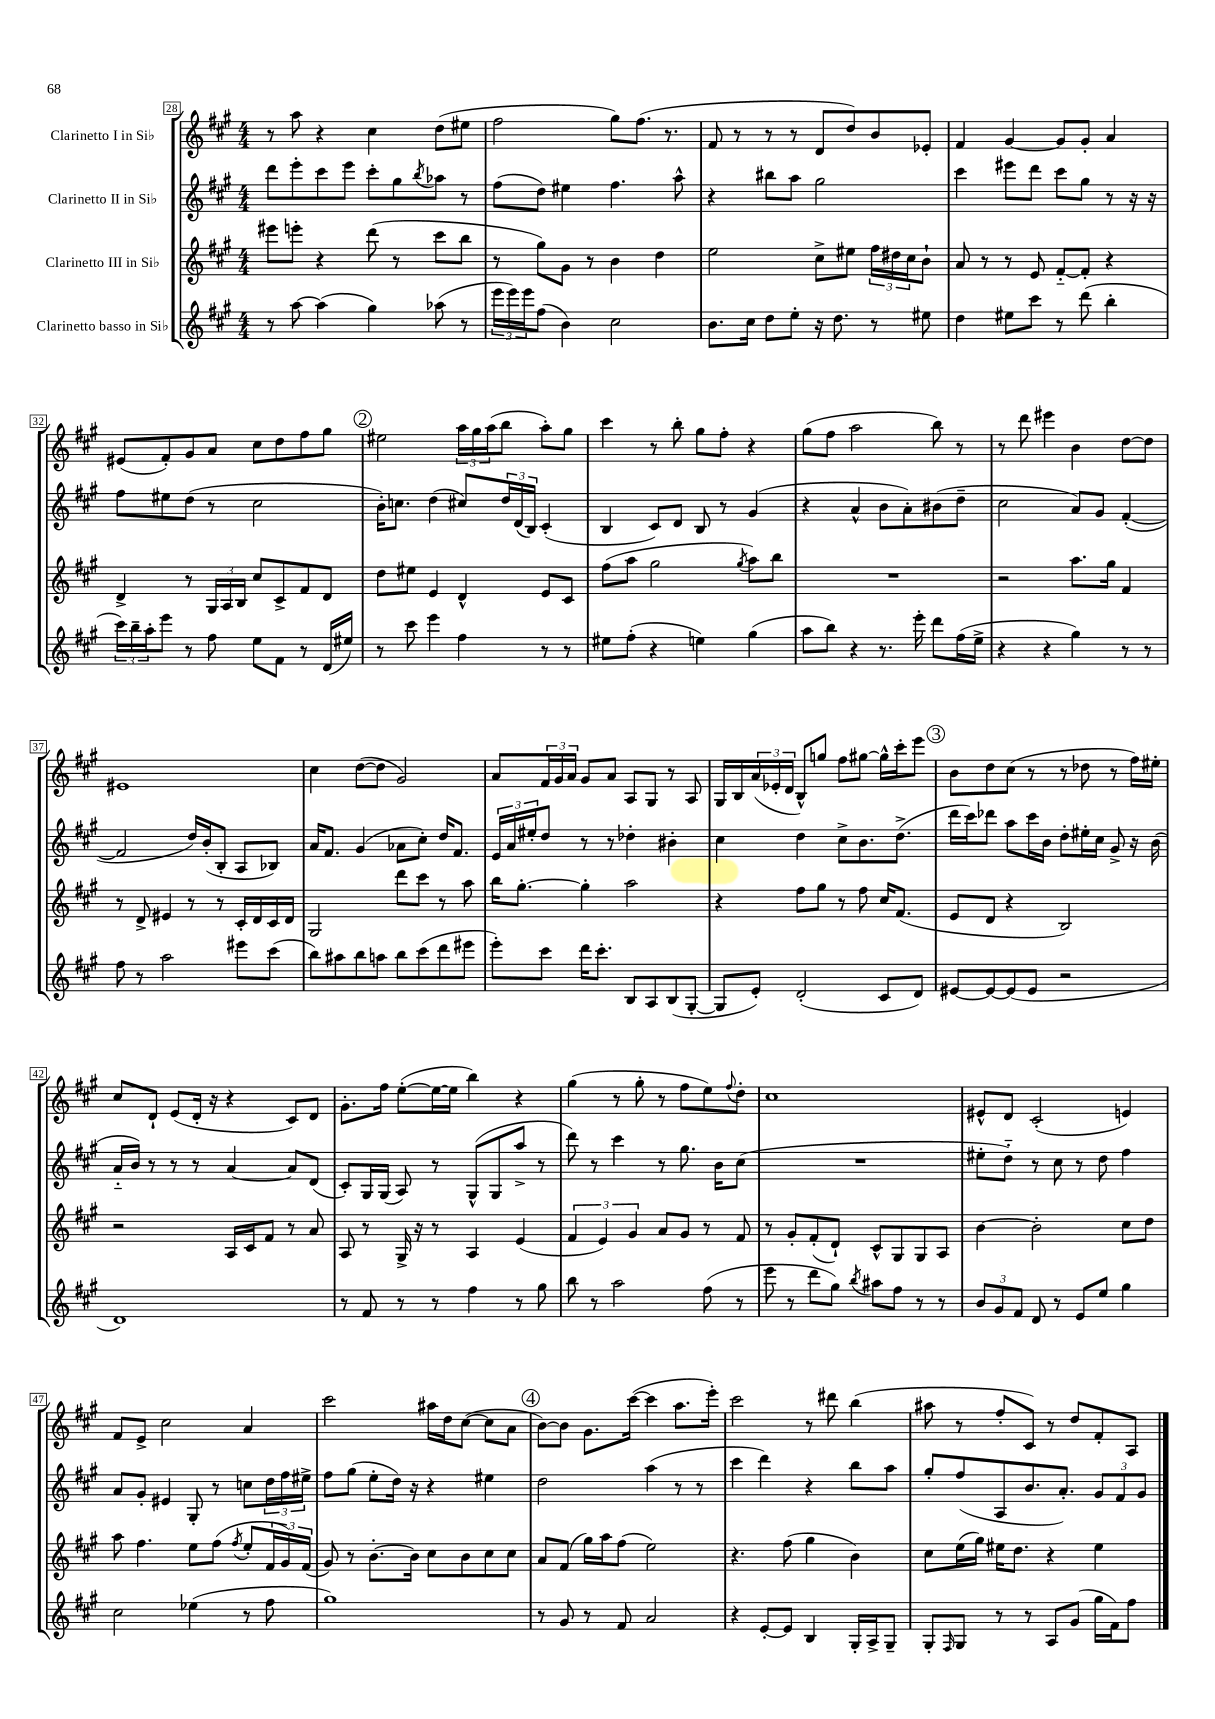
<<
\new StaffGroup <<
\new Staff = "s0" \with { instrumentName = "Clarinetto I in Sib" } {
    \clef treble \key a \major \numericTimeSignature \time 4/4
    r8 a''8 r4 cis''4 d''8( eis''8 |
    fis''2 gis''8) fis''8.( r8. |
    fis'8 r8 r8 r8 d'8 d''8) b'8 ees'8-. |
    fis'4 gis'4~ gis'8 gis'8-. a'4 |
    eis'8( fis'8-.) gis'8 a'8 cis''8 d''8 fis''8 gis''8 |
    \mark \markup { \circle "2" } eis''2 \tuplet 3/2 { a''16 gis''16 a''16( } b''8 a''8-.) gis''8 |
    cis'''4 r8 b''8-. gis''8 fis''8-. r4 |
    gis''8( fis''8 a''2 b''8) r8 |
    r8 d'''8 eis'''4 b'4 d''8~ d''8 |
    eis'1 |
    cis''4 d''8~( d''8 gis'2) |
    a'8 \tuplet 3/2 { fis'16 gis'16 a'16 } gis'8 a'8 a8 gis8 r8 a8 |
    gis16 b16 \tuplet 3/2 { a'16( ees'16-. d'16 } b8-^) g''8 fis''8 gis''8~ gis''16-^ cis'''16-. e'''8 |
    \mark \markup { \circle "3" } b'8 d''8 cis''8( r8 r8 des''8 r8 fis''16) eis''16-. |
    cis''8 d'8-! e'8( d'16-. r16 r4 cis'8) d'8 |
    gis'8.-. fis''16 e''8~-.( e''16~ e''16 b''4) r4 |
    gis''4( r8 gis''8-. r8 fis''8 e''8) \appoggiatura { fis''8 } d''8-. |
    cis''1 |
    eis'8-^ d'8 cis'2-.( e'4) |
    fis'8 e'8-> cis''2 a'4 |
    cis'''2 ais''16 d''16 cis''8~( cis''8 a'8 |
    \mark \markup { \circle "4" } b'8~) b'8 gis'8. cis'''16~( cis'''4 a''8. e'''16-.) |
    cis'''2 r8 dis'''8 b''4( |
    ais''8 r8 fis''8-. cis'8) r8 d''8 fis'8-. a8 \bar "|." |
}
\new Staff = "s1" \with { instrumentName = "Clarinetto II in Sib" } {
    \clef treble \key a \major \numericTimeSignature \time 4/4
    d'''8 e'''8-. cis'''8 e'''8 cis'''8-. gis''8 \acciaccatura { b''8 } aes''8 r8 |
    fis''8( d''8) eis''4 fis''4. a''8-^ |
    r4 bis''8 a''8 gis''2 |
    cis'''4 eis'''8 d'''8 cis'''8 gis''8 r8 r16 r16 |
    fis''8 eis''8 d''8( r8 cis''2 |
    \mark \markup { \circle "2" } b'16-.) c''8. d''4( cis''8) \tuplet 3/2 { d''16 d'16( b16) } cis'4-.( |
    b4 cis'8) d'8 b8 r8 gis'4( |
    r4 a'4-^ b'8 a'8-.) bis'8( d''8-- |
    cis''2 a'8) gis'8 fis'4~-.( |
    fis'2 d''16) b'16-.( b8-. a8 bes8) |
    a'16 fis'8. gis'4( aes'8 cis''8-.) d''16 fis'8. |
    \tuplet 3/2 { e'16 a'16 eis''16-. } d''8 r8 r8 des''4-. bis'4-. |
    cis''4 d''4 cis''8-> b'8. d''8.->( |
    \mark \markup { \circle "3" } d'''16 cis'''16) des'''8 a''8 cis'''16 b'16 d''8-. eis''16-. cis''16 gis'8-> r16 b'16( |
    a'16-_ b'16) r8 r8 r8 a'4~ a'8 d'8( |
    cis'8-.) gis16 gis16( a8) r8 gis8-^( gis8 a''8-> r8 |
    d'''8) r8 cis'''4 r8 gis''8. b'16 cis''8( |
    R1 |
    eis''8-. d''8-_) r8 cis''8 r8 d''8 fis''4 |
    a'8 gis'8-. eis'4 gis8-. r8 c''8 \tuplet 3/2 { d''16 fis''16 eis''16-> } |
    fis''8 gis''8( e''8-. d''16) r16 r4 eis''4 |
    \mark \markup { \circle "4" } d''2 a''4( r8 r8 |
    cis'''4 d'''4) r4 b''8 a''8 |
    gis''8-. fis''8( a8 b'8. a'8.-.) \tuplet 3/2 { gis'8 fis'8 gis'8 } \bar "|." |
}
\new Staff = "s2" \with { instrumentName = "Clarinetto III in Sib" } {
    \clef treble \key a \major \numericTimeSignature \time 4/4
    eis'''8 e'''8-. r4 d'''8( r8 cis'''8 b''8 |
    r8 gis''8) gis'8 r8 b'4 d''4 |
    e''2 cis''8-> eis''8 \tuplet 3/2 { fis''16 dis''16 cis''16 } b'8-! |
    a'8 r8 r8 e'8 fis'8~-_ fis'8-. r4 |
    d'4-> r8 \tuplet 3/2 { gis16 a16 b16 } cis''8 cis'8-> fis'8 d'8 |
    \mark \markup { \circle "2" } d''8 eis''8 e'4 d'4-^ e'8 cis'8 |
    fis''8( a''8 gis''2 \acciaccatura { gis''8 } a''8) b''8 |
    R1 |
    r2 a''8. gis''16 fis'4 |
    r8 d'8-> eis'4 r8 r8 cis'16-. d'16 cis'16 d'16 |
    gis2 d'''8 cis'''8 r8 a''8 |
    b''16 gis''8.~-. gis''4-. a''2 |
    r4 fis''8 gis''8 r8 fis''8 cis''16 fis'8.( |
    \mark \markup { \circle "3" } e'8 d'8 r4 b2) |
    r2 a16 cis'16 fis'8 r8 a'8 |
    a8 r8 gis16-> r16 r8 a4 e'4( |
    \tuplet 3/2 { fis'4 e'4) gis'4 } a'8 gis'8 r8 fis'8 |
    r8 gis'8-. fis'8-.( d'8-!) cis'8-^ gis8 gis8 a8 |
    b'4~ b'2-. cis''8 d''8 |
    a''8 fis''4. e''8 fis''8( \acciaccatura { fis''8 } e''8-. \tuplet 3/2 { fis'16 gis'16) fis'16( } |
    gis'8) r8 b'8.~-. b'16 cis''8 b'8 cis''8 cis''8 |
    \mark \markup { \circle "4" } a'8 fis'8( gis''16) a''16 fis''8( e''2) |
    r4. fis''8( gis''4 b'4) |
    cis''8 e''16( gis''16) eis''16 d''8. r4 eis''4 \bar "|." |
}
\new Staff = "s3" \with { instrumentName = "Clarinetto basso in Sib" } {
    \clef treble \key a \major \numericTimeSignature \time 4/4
    r8 a''8~ a''4( gis''4) aes''8( r8 |
    \tuplet 3/2 { e'''16 e'''16) e'''16 } fis''8( b'4) cis''2 |
    b'8. cis''16 d''8 e''8-. r16 d''8. r8 eis''8 |
    d''4 eis''8 cis'''8 r8 d'''8( b''4-. |
    \tuplet 3/2 { cis'''16) b''16-- a''16-. } e'''8 r8 fis''8 e''8 fis'8 r8 d'16( eis''16) |
    \mark \markup { \circle "2" } r8 cis'''8 e'''4 fis''4 r8 r8 |
    eis''8 fis''8-.( r4 e''4) gis''4( |
    a''8 b''8) r4 r8. e'''16-. d'''8 fis''16( e''16-> |
    r4 r4 gis''4) r8 r8 |
    fis''8 r8 a''2 eis'''8 cis'''8( |
    b''8) ais''8 b''8 a''8 b''8 cis'''8( d'''8 eis'''8 |
    e'''8-.) cis'''8 d'''16 cis'''8.-. b8 a8 b8( gis8~-. |
    gis8 e'8-.) d'2-.( cis'8 d'8) |
    \mark \markup { \circle "3" } eis'8~ eis'8~ eis'8( eis'8 r2 |
    d'1) |
    r8 fis'8 r8 r8 fis''4 r8 gis''8 |
    b''8 r8 a''2 fis''8( r8 |
    e'''8 r8 d'''8 gis''8) \acciaccatura { b''8 } ais''8 fis''8 r8 r8 |
    \tuplet 3/2 { b'8 gis'8 fis'8 } d'8 r8 e'8 e''8 gis''4 |
    cis''2 ees''4( r8 fis''8 |
    gis''1) |
    \mark \markup { \circle "4" } r8 gis'8 r8 fis'8 a'2 |
    r4 e'8~-. e'8 b4 gis16-. a16-> gis8-- |
    gis8-. \grace { fis16 } gis8 r8 r8 a8 gis'8( gis''16 fis'16) fis''8 \bar "|." |
}
>>
>>
\layout { \context { \Score currentBarNumber = #28 \override BarNumber.stencil = #(make-stencil-boxer 0.1 0.3 ly:text-interface::print) } }
